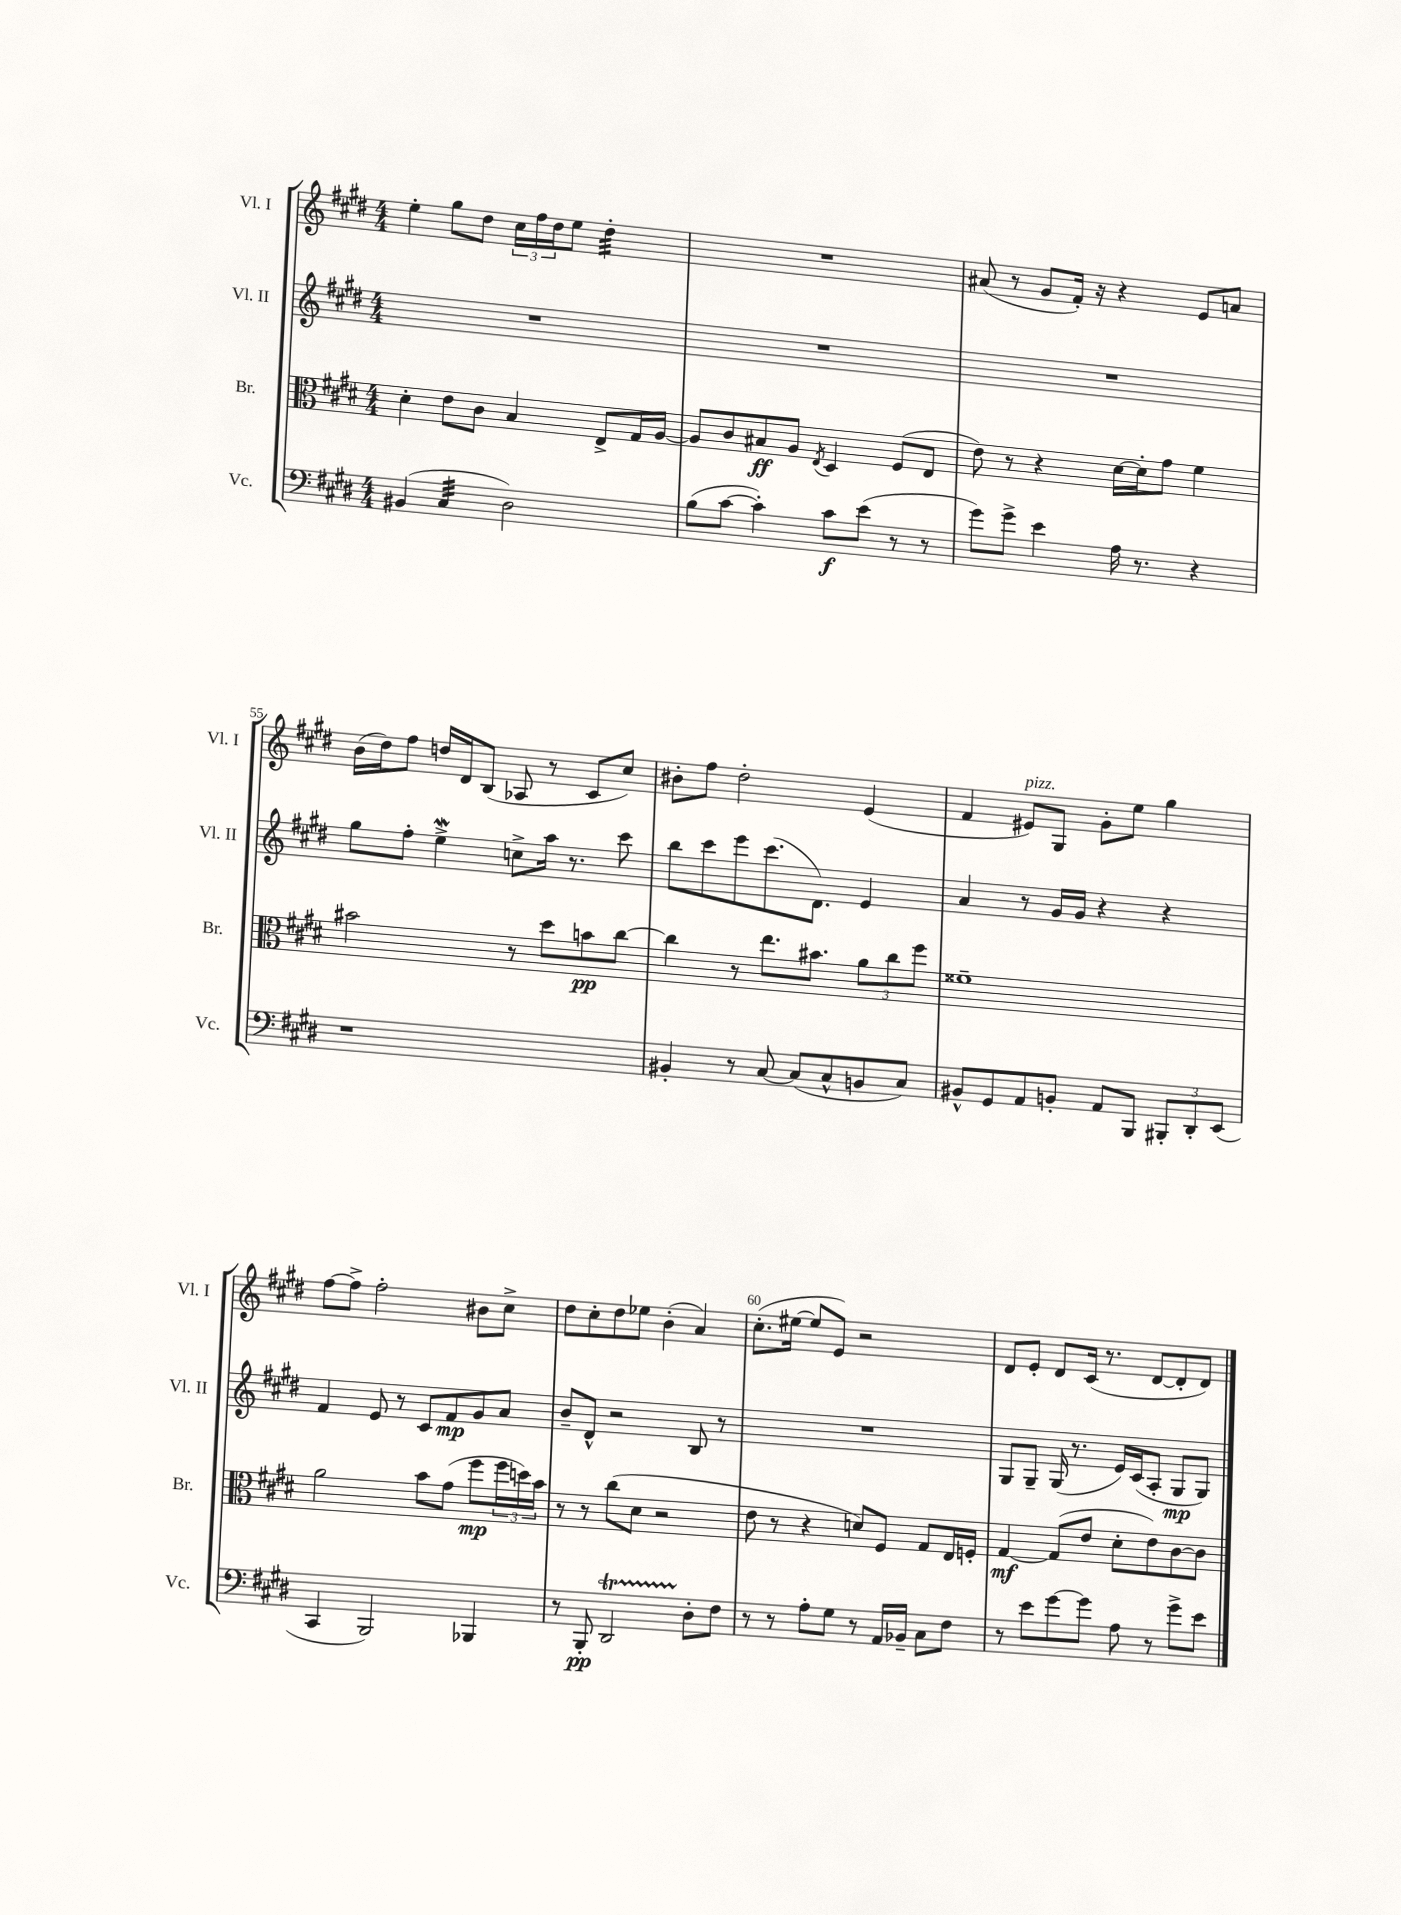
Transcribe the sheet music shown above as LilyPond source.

<<
\new StaffGroup <<
\new Staff = "s0" \with { instrumentName = "Vl. I" shortInstrumentName = "Vl. I" } {
    \clef treble \key e \major \numericTimeSignature \time 4/4
    e''4-. gis''8 dis''8 \tuplet 3/2 { cis''16 fis''16 dis''16 } e''8 dis''4:32-. |
    R1 |
    ais'8( r8 gis'8 fis'16-.) r16 r4 e'8 a'8 |
    b'16( dis''16) fis''8 d''16 dis'16 b8( aes8 r8 cis'8 cis''8) |
    bis'8-. fis''8 dis''2-. e'4( |
    fis'4 eis'8^\markup { \italic "pizz." }) gis8 gis'8-. e''8 gis''4 |
    fis''8~ fis''8-> fis''2-. bis'8 cis''8-> |
    dis''8 cis''8-. dis''8 ees''8 b'4-.( a'4) |
    cis''8.-.( eis''16~ eis''8 e'8) r2 |
    dis'8 e'8-. dis'8 cis'16( r8. dis'8~ dis'8-. dis'8) \bar "|." |
}
\new Staff = "s1" \with { instrumentName = "Vl. II" shortInstrumentName = "Vl. II" } {
    \clef treble \key e \major \numericTimeSignature \time 4/4
    R1 |
    R1 |
    R1 |
    gis''8 fis''8-. e''4->\mordent c''8-> a''16 r8. cis'''8 |
    b''8 cis'''8 e'''8 cis'''8.( dis'8.) e'4 |
    a'4 r8 gis'16 gis'16 r4 r4 |
    fis'4 e'8 r8 cis'8 fis'8\mp gis'8 a'8 |
    b'8-- dis'8-^ r2 b8 r8 |
    R1 |
    gis8 gis8-- gis16( r8. e'16) cis'16( a8-. gis8\mp gis8) \bar "|." |
}
\new Staff = "s2" \with { instrumentName = "Br." shortInstrumentName = "Br." } {
    \clef alto \key e \major \numericTimeSignature \time 4/4
    dis'4-. e'8 cis'8 b4 e8-> gis16 a16~ |
    a8 cis'8 bis8\ff a8 \acciaccatura { e8 } dis4 fis8( e8 |
    e'8) r8 r4 dis'16~ dis'16-. gis'8 fis'4 |
    bis'2 r8 dis''8 b'8\pp cis''8~ |
    cis''4 r8 e''8. bis'8. \tuplet 3/2 { a'8 cis''8 fis''8 } |
    fisis'1-- |
    a'2 b'8 gis'8( fis''8\mp \tuplet 3/2 { fis''16 d''16) b'16 } |
    r8 r8 cis''8( dis'8 r2 |
    e'8 r8 r4 d'8) fis8 gis8 e16 f16-. |
    gis4~\mf gis8( e'8 dis'8-. e'8) cis'8~ cis'8 \bar "|." |
}
\new Staff = "s3" \with { instrumentName = "Vc." shortInstrumentName = "Vc." } {
    \clef bass \key e \major \numericTimeSignature \time 4/4
    bis,4( cis4:32 dis2) |
    b8( cis'8~ cis'4-.) cis'8\f e'8( r8 r8 |
    gis'8) gis'8-> e'4 a16 r8. r4 |
    r1 |
    bis,4-. r8 cis8~ cis8( cis8-^ b,8 cis8) |
    bis,8-^ gis,8 a,8 b,8-. a,8 b,,8 \tuplet 3/2 { bis,,8-. dis,8-. e,8( } |
    cis,4 b,,2) bes,,4 |
    r8 b,,8-.\pp dis,2\startTrillSpan dis8-.\stopTrillSpan fis8 |
    r8 r8 a8-. gis8 r8 a,16 bes,16-- cis8 fis8 |
    r8 e'8 gis'8~ gis'8 a8 r8 gis'8-> e'8 \bar "|." |
}
>>
>>
\layout { \context { \Score currentBarNumber = #52 \override BarNumber.break-visibility = ##(#f #t #t) barNumberVisibility = #(every-nth-bar-number-visible 5) } }
